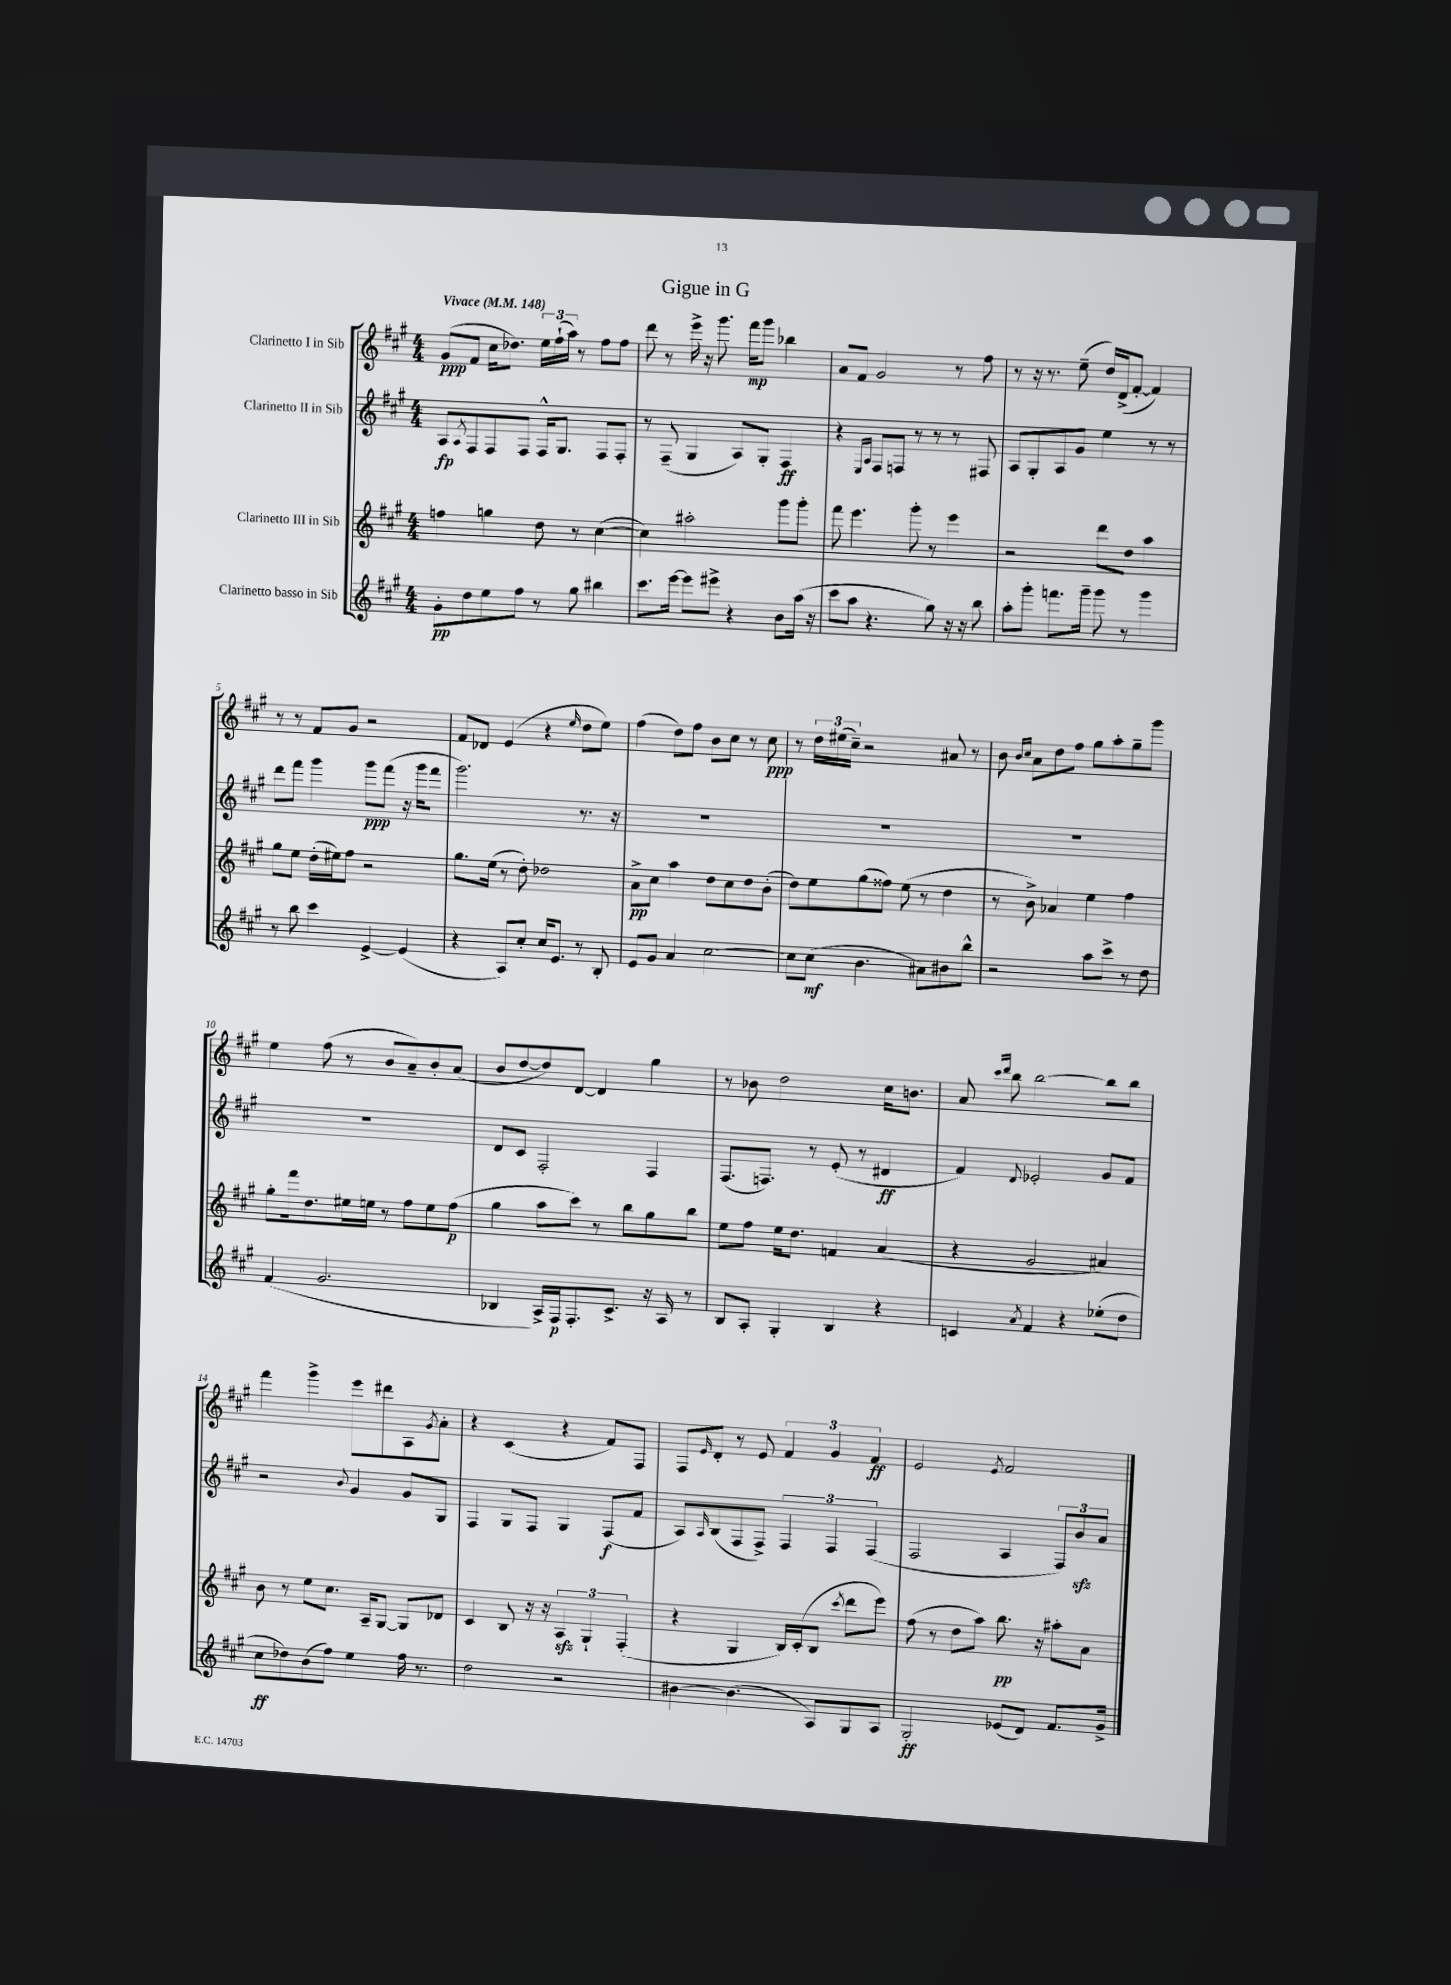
\header { title = "Gigue in G" }
<<
\new StaffGroup <<
\new Staff = "s0" \with { instrumentName = "Clarinetto I in Sib" } {
    \clef treble \key a \major \numericTimeSignature \time 4/4 \tempo "Vivace" 4 = 148
    gis'8\ppp( fis'8 cis''16 des''8.) \tuplet 3/2 { e''16 fis''16-!( a''16) } r8 fis''8 fis''8 |
    d'''8 r8 e'''16-> r16 gis'''8. fis'''16\mp gis'''8 bes''4 |
    a'8 fis'8 gis'2 r8 fis''8 |
    r8 r16 r8. e''8--( d''16) d'16->( fis'8~-. fis'4) |
    r8 r8 fis'8 gis'8 r2 |
    fis'8 des'8 e'4( r4 \grace { e''16 } d''8 e''8) |
    fis''4( d''8) fis''8 b'8 cis''8 r8 cis''8\ppp |
    r8 \tuplet 3/2 { d''16 eis''16( cis''16--) } r2 ais'8 r8 |
    b'8 \grace { b'16 cis''16 } a'8 d''8 fis''8 gis''8 a''8-. gis''8-- gis'''8 |
    e''4 fis''8( r8 b'8 a'8--) b'8-. a'8( |
    b'8 d''8~ d''8) d'8~ d'4 gis''4 |
    r8 bes'8 d''2 cis''16 b'8. |
    a'8 \grace { cis'''16 d'''16 } b''8 b''2~ b''8 b''8 |
    fis'''4 gis'''4-> e'''8 dis'''8 a8 \acciaccatura { gis'8 } a'8-. |
    r4 cis'4( r4 fis'8) fis8 |
    fis8 \grace { e'16 } d'8-. r8 e'8 \tuplet 3/2 { fis'4 gis'4 fis'4\ff } |
    e'2 \acciaccatura { e'8 } fis'2 \bar "|." |
}
\new Staff = "s1" \with { instrumentName = "Clarinetto II in Sib" } {
    \clef treble \key a \major \numericTimeSignature \time 4/4
    a8\fp \acciaccatura { a8 } fis8 fis8 fis8 fis16-^ gis8. fis8 fis8-. |
    r8 fis8--( gis4 a8) gis8-. fis4\ff |
    r4 \grace { e16 a16 } fis8 f8 r8 r8 r8 fis8 |
    a8 gis8-. a8 gis'8 e''4 r8 r8 |
    d'''8 fis'''8 gis'''4 gis'''8\ppp fis'''8( r16 gis'''16 fis'''8 |
    gis'''2.) r8. r16 |
    R1 |
    R1 |
    R1 |
    R1 |
    d'8 cis'8 fis2-. fis4 |
    fis8.( f8.) r8 e'8-.( r8 dis'4\ff |
    fis'4) \appoggiatura { d'8 } ees'2-. gis'8 fis'8 |
    r2 \appoggiatura { b'8 } gis'4 gis'8 gis8 |
    fis4 gis8 fis8 gis4 fis8\f( fis'8 |
    a8) \grace { a16 } b8( fis8 fis8->) \tuplet 3/2 { fis4 fis4 fis4( } |
    fis2 a4 \tuplet 3/2 { fis8) b'8\sfz a'8 } \bar "|." |
}
\new Staff = "s2" \with { instrumentName = "Clarinetto III in Sib" } {
    \clef treble \key a \major \numericTimeSignature \time 4/4
    f''4 g''4 d''8 r8 cis''4~( |
    cis''4) ais''2-. gis'''8 gis'''8-. |
    fis'''8 e'''4. gis'''8-. r8 e'''4 |
    r2 d'''8 d''8 a''4 |
    gis''8 e''8 d''16-.( eis''16) fis''8 r2 |
    gis''8. e''16( r8 d''8-.) des''2 |
    a'8->\pp cis''8 a''4 d''8 cis''8 d''8 b'8-.( |
    d''8) e''8 gis''8( fisis''8) e''8( r8 d''4 |
    r8 b'8->) aes'4 e''4 fis''4 |
    gis''8-. fis'''16 d''8. eis''16 e''16 r8 fis''8 e''8 fis''8\p( |
    gis''4 a''8 cis'''8) r8 b''8 gis''8 b''8 |
    e''8 fis''8 e''16 d''8. f'4 a'4( |
    r4 gis'2 ais'4) |
    b'8 r8 e''8 cis''8. a16-- gis8~ gis8 des'8 |
    cis'4 b8 r16 r16 \tuplet 3/2 { a4\sfz gis4-! fis4-.( } |
    r4 gis4 b16) cis'16-.( b8 \acciaccatura { cis'''8 } d'''8 e'''8) |
    fis''8( r8 d''8 a''8) b''8.\pp r16 ais''8-. a'8 \bar "|." |
}
\new Staff = "s3" \with { instrumentName = "Clarinetto basso in Sib" } {
    \clef treble \key a \major \numericTimeSignature \time 4/4
    gis'8-.\pp d''8 e''8 fis''8 r8 gis''8 bis''4 |
    cis'''8. e'''16~ e'''8 eis'''8-> r4 b'8 a''16( r16 |
    cis'''8 a''8 r4. gis''8) r16 r16 b''8 |
    a''8-. gis'''8-. f'''8. gis'''16-- gis'''8 r8 gis'''4 |
    r8 b''8 cis'''4 e'4~-> e'4( |
    r4 a8) cis''8-. cis''16 e'8. r8 b8-. |
    e'8 gis'8 a'4 cis''2~ |
    cis''8 cis''8\mf( b'4. ais'8) bis'8 b''8-^ |
    r2 a''8 cis'''8-> r8 d''8 |
    fis'4( gis'2. |
    bes4 a16->) fis16\p fis8.-. cis'8.-> r16 a16 r8 |
    b8 a8-. gis4-. b4 r4 |
    c'4 \acciaccatura { a'8 } fis'4 r4 ees''8-.( d''8 |
    cis''8\ff des''8) b'8( fis''8) e''4 fis''16 r8. |
    d''2 r2 |
    bis'4~ bis'4.( a8) gis8 a8 |
    gis2-.\ff ees'8( d'8) fis'8. gis'16-> \bar "|." |
}
>>
>>
